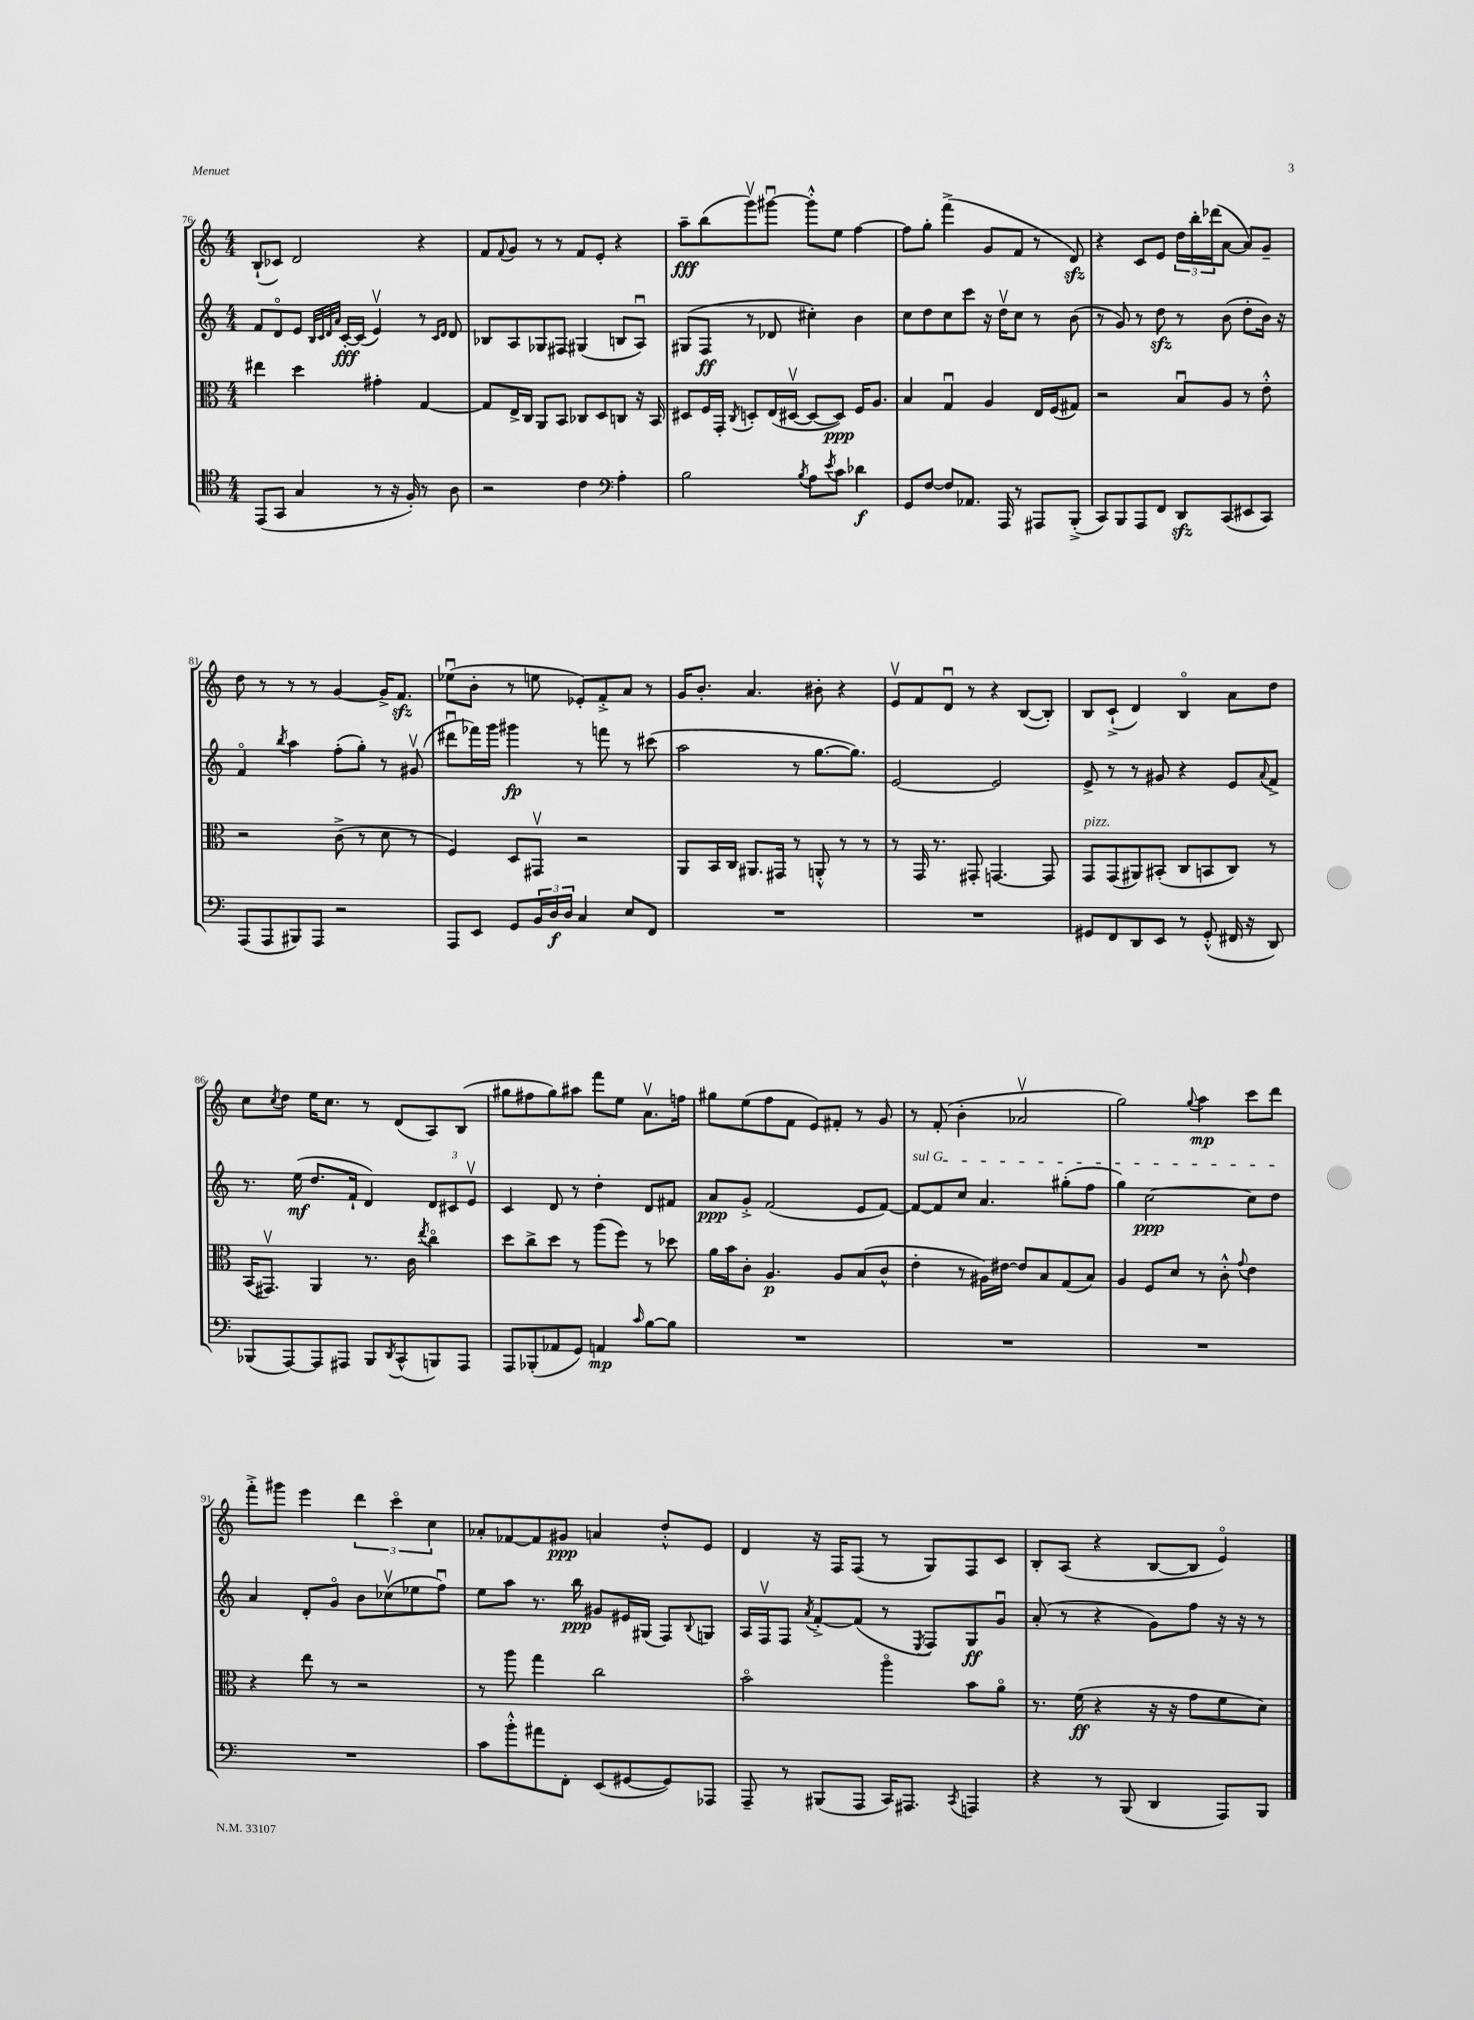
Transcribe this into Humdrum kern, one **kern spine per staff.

**kern	**kern	**kern	**kern
*staff4	*staff3	*staff2	*staff1
*clefC4	*clefC3	*clefG2	*clefG2
*k[]	*k[]	*k[]	*k[]
*M4/4	*M4/4	*M4/4	*M4/4
(8EE	4ee#	8f	(8B`
8GG	.	8do	8c-)
4G	4dd	8e	2d
.	.	32qqB	.
.	.	32qqc	.
.	.	32qqd	.
.	.	32qqa	.
.	.	[16c'	.
.	.	(16c]	.
8r	4g#'	4ev)	.
16r	.	.	.
16F')	.	.	.
8r	[4G	8r	4r
.	.	16qqc	.
.	.	16qqd	.
8A	.	8d	.
=	=	=	=
2r	8G]	8B-	8f
.	.	.	8qqf
.	16E^	8A	8g
.	16C	.	.
.	8AA	8G-	8r
.	8BB	8F#	8r
4c	8C-	(4G#	8f
.	8D	.	8e'
*clefF4	*	*	*
4A'	8C	8B	4r
.	16r	8Au)	.
.	16BB	.	.
=	=	=	=
2B	8D#	(8G#	8aa~
.	16F	8F	(8bb
.	16GG'	.	.
.	8qC	.	.
.	8D'	8r	8gggv)
.	(16E	8d-	[8ggg#u
.	[16D#v	.	.
8qB	.	.	.
8A	8D#_	4cc#')	8ggg#'^^]
8qe	.	.	.
8c	8D#])	.	8ee
4d-	16F	4b	[4ff
.	8.A	.	.
=	=	=	=
8GG	4B	8cc	8ff]
[8F	.	8dd	8gg'
8F]	4Gu	8cc	(4fff^
8.AA-	.	8ccc	.
.	4A	16r	8g
16AAA	.	16ddv	.
8r	.	8cc	8f
8AAA#	16E	8r	8r
.	(16F	.	.
(8BBB'^	8G#)	(8b	8d)
=	=	=	=
8CC)	2r	8r	4r
8BBB	.	8g)	.
8AAA	.	8r	8c
8FF	.	8dd	8e
8DD	8Bu	8r	24dd
.	.	.	24bb'
.	.	.	(24ddd-
(8CC	8A	(8b	[8a
8EE#	8r	8dd'	8a])
8CC)	8e'^^	16b)	8g~
.	.	16r	.
=	=	=	=
(8AAA	2r	4fo	8dd
8AAA	.	.	8r
.	.	8qbb	.
8BBB#)	.	4aa	8r
8AAA	.	.	8r
2r	(8c^	(8ff'	[4g
.	8r	8gg')	.
.	8d	8r	16g^]
.	.	.	8.f
.	8r	(8g#v	.
=	=	=	=
8AAA	4F)	8ddd#u	(8ee-u
8EE	.	16fff-)	8b'
.	.	16ggg	.
8GG	8D	4ggg#	8r
24BB	8GG#v	.	8ee
24D	.	.	.
24D	.	.	.
4C	2r	8r	8e-')
.	.	8fff	8f'^
8E	.	8r	8a
8FF	.	(8ccc#	8r
=	=	=	=
1r	8AA	2aa	16g
.	.	.	8.b'
.	16BB	.	.
.	16C	.	.
.	8.AA#	.	4.a
.	16GG#	.	.
.	8r	8r	.
.	8AA'^^	[8.gg	8b#'
.	8r	.	4r
.	.	8.gg])	.
.	8r	.	.
=	=	=	=
1r	8r	[2e	8ev
.	16GG	.	8f
.	8.r	.	.
.	.	.	8du
.	8GG#'	.	8r
.	[4.GG	2e]	4r
.	.	.	([8B
.	8GG]	.	8B'])
=	=	=	=
8GG#	8GG	8e^	8B
8FF	(8GG	8r	(8c`^
8DD	8AA#)	8r	4d)
8EE	(8BB#'	8g#	.
8r	8C	4r	4Bo
(8GG#'^^	8BB	.	.
16FF#	8C)	8e	8a
16r	.	.	.
.	.	8qqa	.
8DD)	8r	8f^	8dd
=	=	=	=
(8BBB-	(16BB	8.r	8cc
.	8.GG#v)	.	.
.	.	.	8qcc
[8AAA)	.	.	8dd
.	.	(16ee	.
8AAA]	4AA	8.dd	16ee
.	.	.	8.cc
8AAA#	.	.	.
.	.	16f`	.
8BBB-	8.r	4d)	8r
8qDD	.	.	.
(8CC^^	.	.	(8d
.	16c	.	.
.	8qee	.	.
8BBB)	4cco	12d	8A)
.	.	12c#	.
8AAA#	.	.	(8B
.	.	12ev	.
=	=	=	=
8AAA	8dd	4c	8gg#
(8BBB-'	8cc^	.	8ff#
8AA-	8dd	8d	8gg#)
8GG)	8r	8r	8aa#
4AA	(8aa	4dd'	8fff
.	8ff)	.	8ee
16qqc	.	.	.
[8B	8r	8d	8.av
8B]	8dd-	8f#	.
.	.	.	16ff
=	=	=	=
1r	16a	8a	8gg#
.	16b	.	.
.	8c'	8g'^	(8ee
.	4.A	(2f	8ff
.	.	.	8f
.	.	.	8e)
.	8A	.	8f#'
.	(8B	8e	8r
.	8c^^	[8f)	8g
=	=	=	=
1r	4e'	8f_	8r
.	.	8f]	(8f'
.	8r	8cc	4b'
.	16A#)	4.a	.
.	[16e#	.	.
.	8e#]	.	2a-v
.	8B	.	.
.	(8G	(8gg#'	.
.	8B)	8ff	.
=	=	=	=
1r	4A	4gg)	2gg)
.	8F	[2cc	.
.	8d	.	.
.	.	.	8qqgg
.	8r	.	4aa
.	8c'^^	.	.
.	8qqg	.	.
.	4e	8cc]	8ccc
.	.	8dd	8ddd
=	=	=	=
1r	4r	4a	8fff'^
.	.	.	8ggg#
.	8ee	8d'	4eee
.	8r	8go	.
.	2r	8b	6ddd
.	.	(8cc-v	.
.	.	.	6ccco
.	.	8ee-	.
.	.	.	6cc
.	.	8ffu)	.
=	=	=	=
8c	8r	8ee	8a-'
8b'^^	8aa	8aa	[8f-
8a#	4gg	8.r	8f-]
8FF'	.	.	8g#
.	.	16bb	.
(8EE	2cc	8g#	4a
[8GG#	.	16e#	.
.	.	(16G#	.
8GG#])	.	8F)	8dd'^^
.	.	8qqB	.
8AAA-	.	8G	8e
=	=	=	=
8AAA~	2bo	16A	4d
.	.	16Fv	.
8r	.	8F	.
.	.	8qa	.
(8BBB#	.	[8f'^	16r
.	.	.	16F
8AAA	.	(8f]	(8F
16CC)	4aao	8r	8r
8.AAA#	.	.	.
.	.	8qE	.
.	.	8F)	8G)
8qCC	.	.	.
4AAA	8b	8G	8F
.	8ao	8gu	8c
=	=	=	=
4r	8.r	(8a'	8B'
.	.	8r	(8A
.	(16f	.	.
8r	4r	4r	4r
(8BBB	.	.	.
4DD	16r	8g)	[8B
.	16r	.	.
.	8g	8ff	8B]
8AAA)	8f	16r	4eo)
.	.	16r	.
8BBB	8d)	8r	.
==	==	==	==
*-	*-	*-	*-
